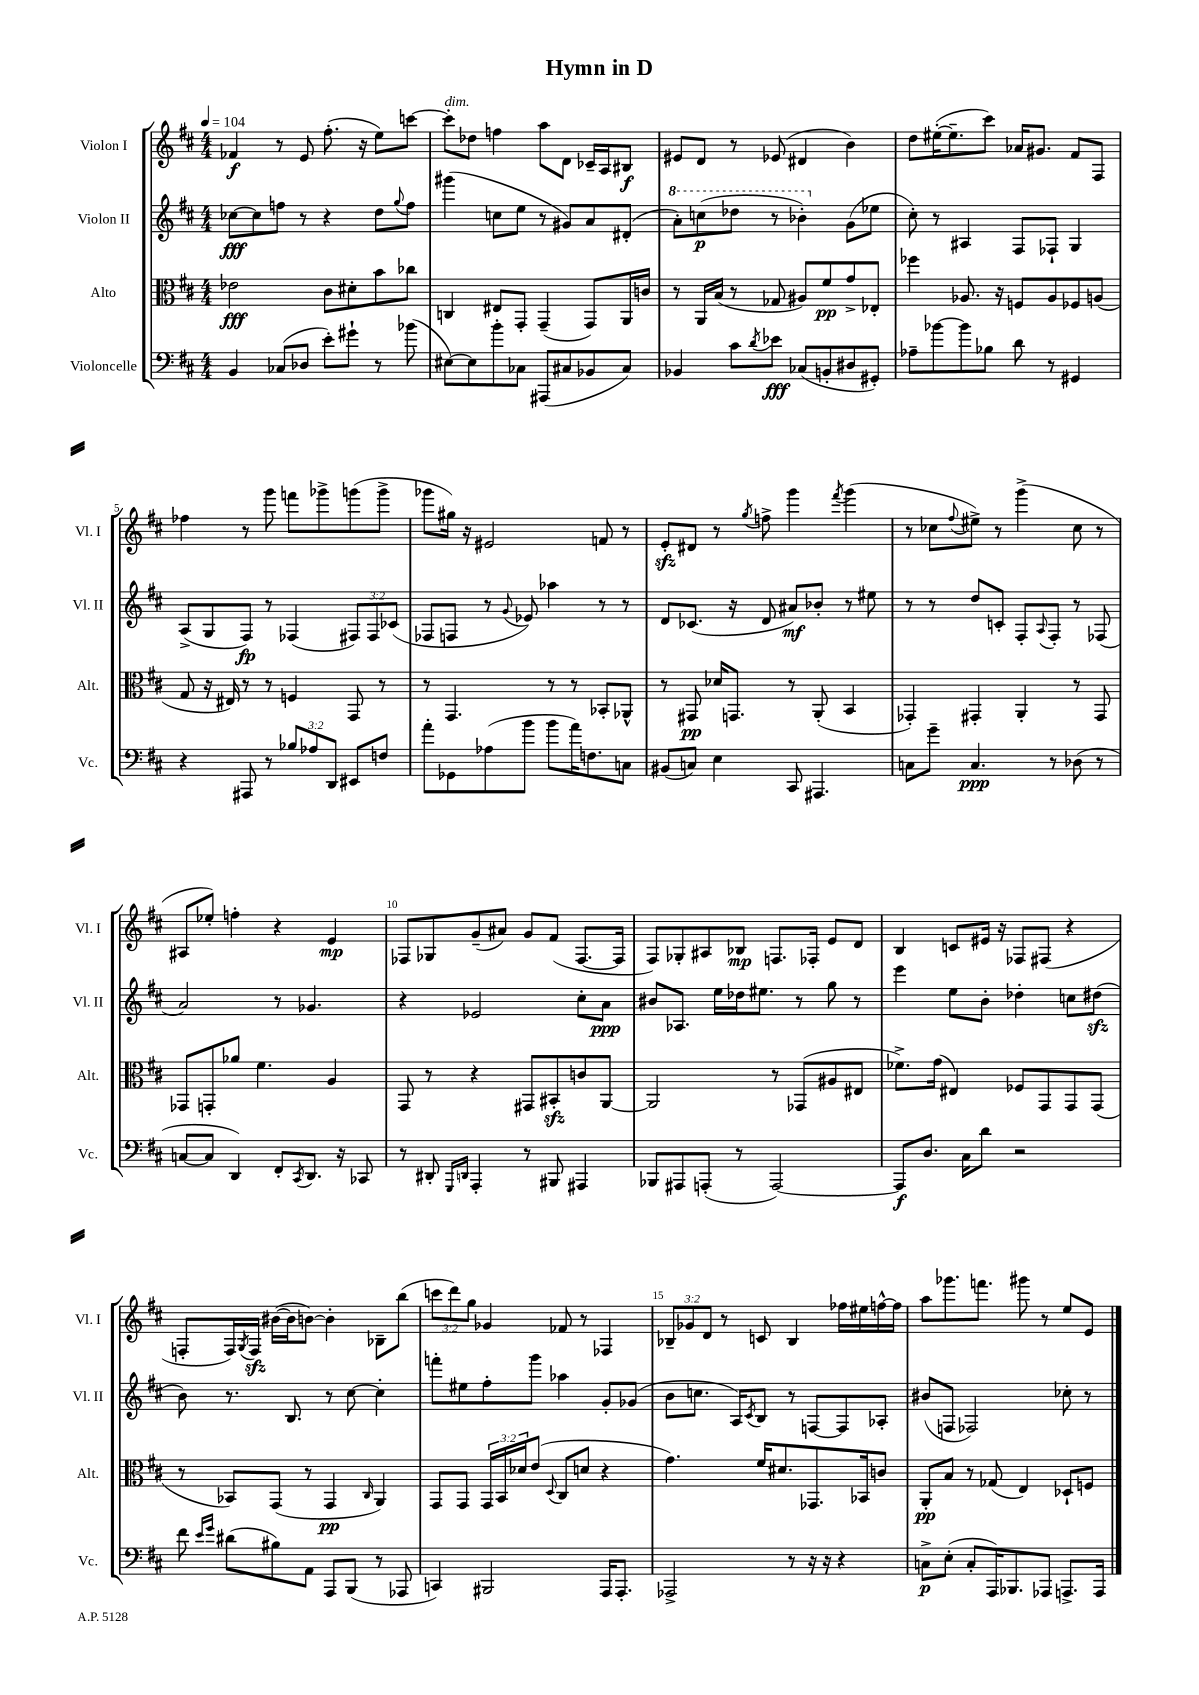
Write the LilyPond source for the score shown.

\header { title = "Hymn in D" }
<<
\new StaffGroup <<
\new Staff = "s0" \with { instrumentName = "Violon I" shortInstrumentName = "Vl. I" } {
    \clef treble \key d \major \numericTimeSignature \time 4/4 \override Staff.TupletNumber.text = #tuplet-number::calc-fraction-text \tempo 4 = 104
    fes'4\f r8 e'8 fis''8.-.( r16 e''8) c'''8~ |
    c'''8-.^\markup { \italic "dim." } des''8 f''4 a''8 d'8 ces'16-- a16 bis8\f |
    eis'8 d'8 r8 ees'8( dis'4 b'4) |
    d''8 eis''16~-.( eis''8.-- cis'''8) aes'16 gis'8. fis'8 fis8 |
    fes''4 r8 g'''8 f'''8 ges'''8-> g'''8( g'''8-> |
    ges'''8 gis''16) r16 eis'2 f'8 r8 |
    e'8-.\sfz dis'8 r8 \acciaccatura { g''8 } f''8-> g'''4 \acciaccatura { fis'''8 } g'''4( |
    r8 ces''8 \appoggiatura { fis''8 } eis''8->) r8 g'''4->( ces''8 r8 |
    ais8 ees''8-.) f''4-. r4 e'4\mp |
    fes8 ges8 g'8--( ais'8) g'8 fis'8( fes8.~ fes16 |
    fis8) ges8-. ais8 bes8\mp f8. fes16-. e'8 d'8 |
    b4 c'8 eis'16 r16 fes8 fis8( r4 |
    f8-. f16) \acciaccatura { g8 } f16\sfz bis'16~( bis'16 b'8~) b'4-. bes8-- b''8( |
    \tuplet 3/2 { c'''8 d'''8) g''8 } ges'4 fes'8 r8 fes4 |
    \tuplet 3/2 { bes8-- ges'8 d'8 } r8 c'8 bes4 fes''16 eis''16 f''16~-^ f''16 |
    a''8 ges'''8. f'''8. gis'''8 r8 e''8 e'8 \bar "|." |
}
\new Staff = "s1" \with { instrumentName = "Violon II" shortInstrumentName = "Vl. II" } {
    \clef treble \key d \major \numericTimeSignature \time 4/4 \override Staff.TupletNumber.text = #tuplet-number::calc-fraction-text
    ces''8~\fff ces''8 f''8 r8 r4 d''8 \appoggiatura { g''8 } f''8 |
    gis'''4( c''8 e''8 r8 gis'8) a'8 dis'8-.( |
    \ottava #1 a''8-.) c'''8\p( des'''8 r8 bes''4-.) \ottava #0 g'8( ees''8 |
    cis''8-.) r8 ais4 fis8 fes8-! g4 |
    a8->( g8 fis8\fp) r8 fes4( \tuplet 3/2 { fis8) fis8 ces'8( } |
    fes8 f8 r8 \appoggiatura { g'8 } ees'8) aes''4 r8 r8 |
    d'8 ces'8.( r16 d'8 ais'8\mf) bes'8-. r8 eis''8 |
    r8 r8 d''8 c'8-. fis8-. \appoggiatura { a8 } fis8-. r8 fes8( |
    a'2) r8 ges'4. |
    r4 ees'2 cis''8-. a'8\ppp |
    bis'8 aes8. e''16 des''16 eis''8. r8 g''8 r8 |
    e'''4 e''8 b'8-. des''4-. c''8 dis''8\sfz( |
    b'8) r8. b8. r8 cis''8~ cis''4-. |
    f'''8-. eis''8 fis''8-. g'''8 aes''4 g'8-. ges'8( |
    b'8 c''8. a16) \acciaccatura { cis'8 } b8 r8 f8~ f8 aes8-. |
    bis'8( f8 fes2) ces''8-. r8 \bar "|." |
}
\new Staff = "s2" \with { instrumentName = "Alto" shortInstrumentName = "Alt." } {
    \clef alto \key d \major \numericTimeSignature \time 4/4 \override Staff.TupletNumber.text = #tuplet-number::calc-fraction-text
    ees'2\fff cis'8 dis'8-. b'8 ces''8 |
    c4 eis8 g,8-. g,4--( g,8) a,16 c'16 |
    r8 a,16 b16( r8 ges8 ais8) fis'8\pp g'8-> ees8-. |
    fes''4 aes8. r16 f8 aes8 fes8 a8( |
    g8 r16 eis16) r8 r8 f4 g,8 r8 |
    r8 g,4. r8 r8 bes,8-. aes,8-^ |
    r8 gis,8\pp des'16 g,8. r8 a,8-.( b,4 |
    ges,4-.) gis,4-. a,4-. r8 gis,8 |
    ges,8 g,8-. aes'8 fis'4. a4 |
    g,8 r8 r4 gis,8 bis,8-.\sfz c'8 a,8~ |
    a,2 r8 ges,8( ais8 eis8 |
    fes'8.->) g'16( eis4) fes8 g,8 g,8 g,8( |
    r8 bes,8) g,8( r8 g,4\pp \grace { cis16 } a,4) |
    g,8 g,8 \tuplet 3/2 { g,16 b,16 des'16 } e'8( \appoggiatura { d8 } cis8 d'8 r4 |
    g'4.) fis'16 dis'8. ges,8. bes,16 c'8 |
    a,8-.\pp b8 r8 ges8( e4) des8-! f8 \bar "|." |
}
\new Staff = "s3" \with { instrumentName = "Violoncelle" shortInstrumentName = "Vc." } {
    \clef bass \key d \major \numericTimeSignature \time 4/4 \override Staff.TupletNumber.text = #tuplet-number::calc-fraction-text
    b,4 ces8( des8 e'8-.) gis'8-! r8 bes'8( |
    eis8~) eis8 b'8-. ces8 ais,,8( cis8 bes,8 cis8) |
    bes,4 cis'8 \acciaccatura { d'8 } ees'8\fff ces8( b,8-. dis8 gis,8-.) |
    aes8-- bes'8~ bes'8 bes8 d'8 r8 gis,4 |
    r4 ais,,8 r8 \tuplet 3/2 { bes8 aes8 d,8 } eis,8 f8 |
    a'8-. ges,8 aes8( b'8 b'8 a'16) f8. c8 |
    bis,8( c8) e4 cis,8 ais,,4. |
    c8 g'8-- c4.\ppp r8 des8( r8 |
    c8~ c8 d,4) fis,8-. \acciaccatura { cis,8 } d,8. r16 ces,8 |
    r8 dis,8-. \grace { g,,16 d,16 } a,,4-. r8 bis,,8 ais,,4 |
    bes,,8 ais,,8 a,,8-.( r8 a,,2~) |
    a,,8\f d8. cis16 d'8 r2 |
    fis'8 \grace { e'16 g'16 } dis'8( bis8) a,8 a,,8 b,,8( r8 aes,,8 |
    c,4) bis,,2 a,,16 a,,8.-. |
    aes,,2-> r8 r16 r16 r4 |
    c8->\p e8-.( c8-. a,,16) bes,,8. aes,,8 a,,8.-> a,,16 \bar "|." |
}
>>
>>
\layout { \context { \Score \override BarNumber.break-visibility = ##(#f #t #t) barNumberVisibility = #(every-nth-bar-number-visible 5) } }
